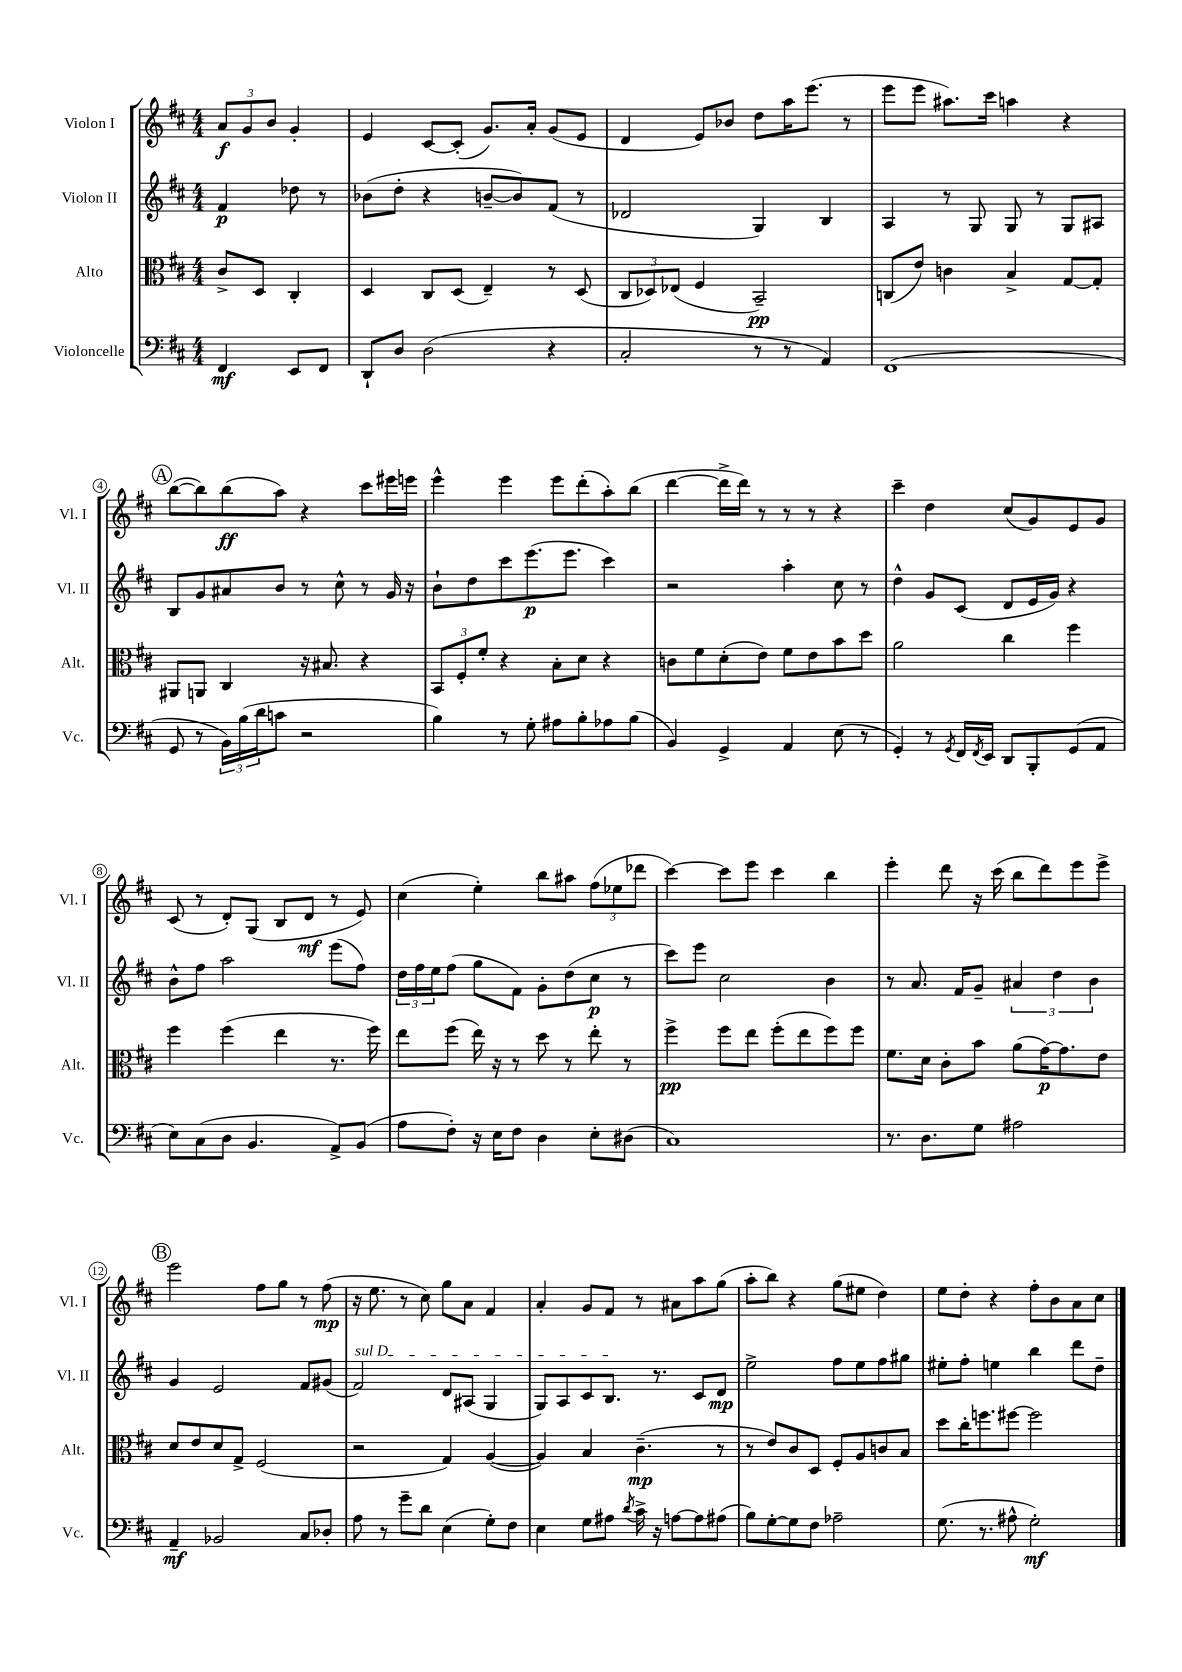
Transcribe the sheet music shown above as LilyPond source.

<<
\new StaffGroup <<
\new Staff = "s0" \with { instrumentName = "Violon I" shortInstrumentName = "Vl. I" } {
    \clef treble \key d \major \numericTimeSignature \time 4/4 \partial 2
    \tuplet 3/2 { a'8\f g'8 b'8 } g'4-. |
    e'4 cis'8~ cis'8-.( g'8.) a'16-. g'8( e'8 |
    d'4 e'8) bes'8 d''8 a''16 e'''8.( r8 |
    e'''8 e'''8 ais''8.) cis'''16 a''4 r4 |
    \mark \markup { \circle "A" } b''8~( b''8) b''8\ff( a''8) r4 cis'''8 eis'''16 e'''16 |
    e'''4-^ e'''4 e'''8 d'''8-.( a''8-.) b''8( |
    d'''4~ d'''16-> d'''16) r8 r8 r8 r4 |
    cis'''4-- d''4 cis''8( g'8) e'8 g'8 |
    cis'8( r8 d'8-.) g8( b8 d'8\mf r8 e'8) |
    cis''4( e''4-.) b''8 ais''8 \tuplet 3/2 { fis''8( ees''8 des'''8 } |
    cis'''4~) cis'''8 e'''8 cis'''4 b''4 |
    e'''4-. d'''8 r16 cis'''16( b''8 d'''8) e'''8 e'''8-> |
    \mark \markup { \circle "B" } e'''2 fis''8 g''8 r8 fis''8\mp( |
    r16 e''8. r8 cis''8) g''8 a'8 fis'4 |
    a'4-. g'8 fis'8 r8 ais'8 a''8 g''8( |
    a''8-. b''8) r4 g''8( eis''8 d''4) |
    e''8 d''8-. r4 fis''8-. b'8 a'8 cis''8 \bar "|." |
}
\new Staff = "s1" \with { instrumentName = "Violon II" shortInstrumentName = "Vl. II" } {
    \clef treble \key d \major \numericTimeSignature \time 4/4 \partial 2
    fis'4\p des''8 r8 |
    bes'8( d''8-. r4 b'8~-- b'8) fis'8( r8 |
    des'2 g4) b4 |
    a4 r8 g8 g8 r8 g8 ais8 |
    \mark \markup { \circle "A" } b8 g'8 ais'8 b'8 r8 cis''8-^ r8 g'16 r16 |
    b'8-! d''8 cis'''8 e'''8.\p( e'''8. cis'''4) |
    r2 a''4-. cis''8 r8 |
    d''4-^ g'8 cis'8( d'8 e'16 g'16) r4 |
    b'8-^ fis''8 a''2 e'''8( fis''8) |
    \tuplet 3/2 { d''16 fis''16 e''16 } fis''8( g''8 fis'8) g'8-. d''8( cis''8\p r8 |
    cis'''8) e'''8 cis''2 b'4 |
    r8 a'8. fis'16 g'8-- \tuplet 3/2 { ais'4 d''4 b'4 } |
    \mark \markup { \circle "B" } g'4 e'2 fis'8 gis'8( |
    \once \override TextSpanner.bound-details.left.text = \markup { \italic "sul D" } fis'2\startTextSpan) d'8 ais8( g4 |
    g8) a8 cis'8 b8.\stopTextSpan r8. cis'8 d'8\mp |
    e''2-> fis''8 e''8 fis''8 gis''8 |
    eis''8-. fis''8-. e''4 b''4 d'''8 d''8-- \bar "|." |
}
\new Staff = "s2" \with { instrumentName = "Alto" shortInstrumentName = "Alt." } {
    \clef alto \key d \major \numericTimeSignature \time 4/4 \partial 2
    cis'8-> d8 cis4-. |
    d4 cis8 d8( e4--) r8 d8( |
    \tuplet 3/2 { cis8 des8) ees8( } fis4 b,2--\pp) |
    c8( e'8) c'4 b4-> g8~ g8-. |
    \mark \markup { \circle "A" } ais,8 a,8 cis4 r16 bis8. r4 |
    \tuplet 3/2 { b,8 fis8-. fis'8-. } r4 b8-. d'8 r4 |
    c'8 fis'8 d'8-.( e'8) fis'8 e'8 b'8 d''8 |
    a'2 cis''4 fis''4 |
    fis''4 fis''4( e''4 r8. fis''16) |
    e''8 fis''8( e''16) r16 r8 d''8 r8 e''8-. r8 |
    fis''4->\pp fis''8 e''8 fis''8-.( e''8 fis''8) fis''8 |
    fis'8. d'16 cis'8-. b'8 a'8( g'16~\p) g'8. e'8 |
    \mark \markup { \circle "B" } d'8 e'8 d'8 g8-> fis2( |
    r2 g4) a4~( |
    a4) b4 cis'4.--\mp( r8 |
    r8 e'8) cis'8 d8 fis8-. a8 c'8 b8 |
    d''8 cis''16-. f''8. fis''8~ fis''2 \bar "|." |
}
\new Staff = "s3" \with { instrumentName = "Violoncelle" shortInstrumentName = "Vc." } {
    \clef bass \key d \major \numericTimeSignature \time 4/4 \partial 2
    fis,4\mf e,8 fis,8 |
    d,8-! d8 d2( r4 |
    cis2-. r8 r8 a,4) |
    fis,1( |
    \mark \markup { \circle "A" } g,8 r8 \tuplet 3/2 { b,16) b16( d'16 } c'8 r2 |
    b4) r8 g8-. ais8 b8-. aes8 b8( |
    b,4) g,4-> a,4 e8( r8 |
    g,4-.) r8 \acciaccatura { g,8 } fis,16 \acciaccatura { fis,8 } e,16 d,8 b,,8-. g,8( a,8 |
    e8) cis8( d8 b,4. a,8->) b,8( |
    a8 fis8-.) r16 e16 fis8 d4 e8-. dis8( |
    cis1) |
    r8. d8. g8 ais2 |
    \mark \markup { \circle "B" } a,4--\mf bes,2 cis8 des8-. |
    a8 r8 g'8-- d'8 e4( g8-.) fis8 |
    e4 g8 ais8 \acciaccatura { d'8 } cis'16-> r16 a8~ a8 ais8( |
    b8) g8~-. g8 fis8 aes2-- |
    g8.( r8. ais8-^ g2-.\mf) \bar "|." |
}
>>
>>
\layout { \context { \Score \override BarNumber.stencil = #(make-stencil-circler 0.1 0.3 ly:text-interface::print) } }
